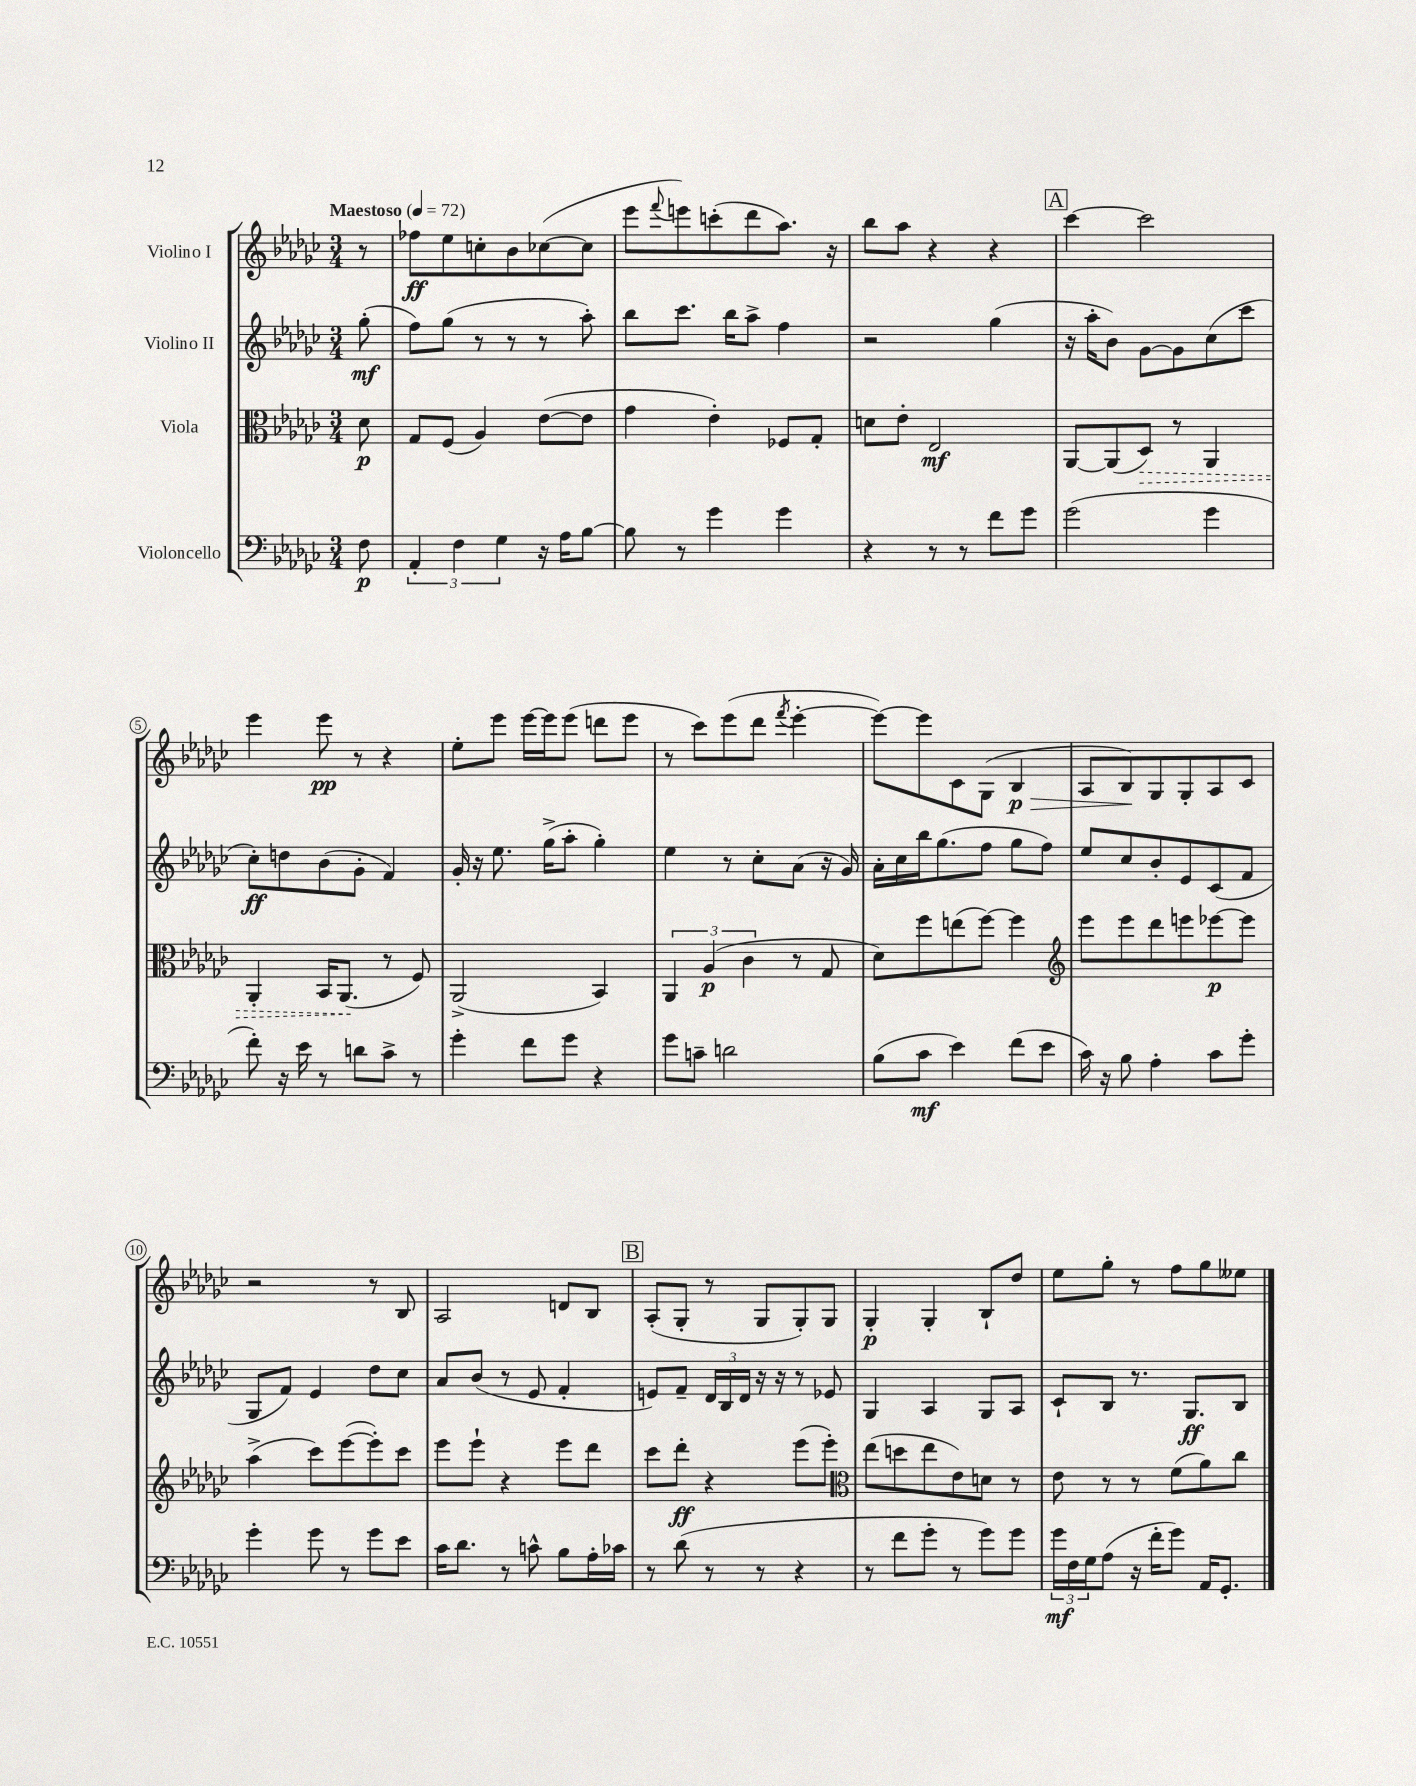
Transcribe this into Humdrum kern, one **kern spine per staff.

**kern	**dynam	**kern	**dynam	**kern	**dynam	**kern	**dynam
*part4	*part4	*part3	*part3	*part2	*part2	*part1	*part1
*staff4	*staff4	*staff3	*staff3	*staff2	*staff2	*staff1	*staff1
*I"Violoncello	*	*I"Viola	*	*I"Violino II	*	*I"Violino I	*
*clefF4	*	*clefC3	*	*clefG2	*	*clefG2	*
*k[b-e-a-d-g-c-]	*	*k[b-e-a-d-g-c-]	*	*k[b-e-a-d-g-c-]	*	*k[b-e-a-d-g-c-]	*
*M3/4	*	*M3/4	*	*M3/4	*	*M3/4	*
*MM72	*	*MM72	*	*MM72	*	*MM72	*
=	=	=	=	=	=	=	=
!	!	!	!	!	!	!LO:TX:a:B:t=Maestoso	!
8F\	p	8d-\	p	(8gg-'\	mf	8r	.
=1	=1	=1	=1	=1	=1	=1	=1
6AA-'/	.	8G-/L	.	8ff\L)	.	8ff-X\L	ff
.	.	(8F/J	.	(8gg-\J	.	8ee-\	.
6F\	.	.	.	.	.	.	.
.	.	4A-/)	.	8r	.	8ccn'\	.
6G-\	.	.	.	.	.	.	.
.	.	.	.	8r	.	8b-\	.
16r	.	([8e-\L	.	8r	.	([8cc-X\	.
16A-\KL	.	.	.	.	.	.	.
[8B-\J	.	8e-\J]	.	8aa-'\)	.	8cc-\J]	.
=2	=2	=2	=2	=2	=2	=2	=2
8B-\]	.	4g-\	.	8bb-\L	.	8eee-\L	.
.	.	.	.	.	.	8qqfff/	.
8r	.	.	.	8.ccc-\J	.	8eeen\)	.
4g-\	.	4e-'\)	.	.	.	(8cccn'\	.
.	.	.	.	16bb-\KL	.	.	.
.	.	.	.	8aa-^\J	.	8ddd-\	.
4g-\	.	8F-X/L	.	4ff\	.	8.aa-\J)	.
.	.	8G-'/J	.	.	.	.	.
.	.	.	.	.	.	16r	.
=3	=3	=3	=3	=3	=3	=3	=3
4r	.	8dn\L	.	2r	.	8bb-\L	.
.	.	8e-'\J	.	.	.	8aa-\J	.
8r	.	2E-/	mf	.	.	4r	.
8r	.	.	.	.	.	.	.
8f\L	.	.	.	(4gg-\	.	4r	.
8g-\J	.	.	.	.	.	.	.
!!LO:REH:place=s1:t=A
=4	=4	=4	=4	=4	=4	=4	=4
(2g-\	.	[8AA-/L	.	16r	.	[4ccc-\	.
.	.	.	.	16aa-'\KL	.	.	.
.	.	(8AA-/]	.	8b-\J)	.	.	.
!	!	!	!LO:HP:b	!	!	!	!
.	.	8D-/J)	>	[8g-\L	.	2ccc-\]	.
.	.	8r	.	8g-\]	.	.	.
4g-\	.	4AA-/	.	(8cc-\	.	.	.
.	.	.	.	8ccc-\J	.	.	.
!!LO:LB:g=z
=5	=5	=5	=5	=5	=5	=5	=5
8f'\)	.	4AA-'/	.	8cc-'\L)	ff	4eee-\	.
16r	.	.	.	8ddn\	.	.	.
16e-\	.	.	.	.	.	.	.
8r	.	16BB-/KL	.	(8b-\	.	8eee-\	pp
.	.	(8.AA-/J	.	.	.	.	.
8dn\L	.	.	.	8g-'\J	.	8r	.
8c-^\J	.	8r	]	4f/)	.	4r	.
8r	.	8F/)	.	.	.	.	.
=6	=6	=6	=6	=6	=6	=6	=6
4g-'\	.	(2AA-^/	.	16g-'/	.	8ee-'\L	.
.	.	.	.	16r	.	.	.
.	.	.	.	8.ee-\	.	8eee-\J	.
8f\L	.	.	.	.	.	[16eee-\LL	.
.	.	.	.	(16gg-^\KL	.	16eee-\J]	.
8g-\J	.	.	.	8aa-'\J	.	(8eee-\J	.
4r	.	4BB-/)	.	4gg-'\)	.	8dddn\L	.
.	.	.	.	.	.	8eee-\J	.
=7	=7	=7	=7	=7	=7	=7	=7
8g-\L	.	6AA-/	.	4ee-\	.	8r	.
8cn~\J	.	.	.	.	.	8ccc-\L)	.
.	.	(6A-/	p	.	.	.	.
2dn\	.	.	.	8r	.	(8eee-\	.
.	.	6c-\	.	.	.	.	.
.	.	.	.	8cc-'\L	.	8ddd-\J	.
.	.	.	.	.	.	8qfff/	.
.	.	8r	.	(8a-\J	.	[4eee-'\	.
.	.	8G-/	.	16r	.	.	.
.	.	.	.	16g-/)	.	.	.
=8	=8	=8	=8	=8	=8	=8	=8
(8B-\L	.	8d-\L)	.	16a-'\LL	.	8eee-\L_)	.
.	.	.	.	16cc-\	.	.	.
8c-\J	mf	8ff\	.	16bb-\J	.	8eee-\]	.
.	.	.	.	(8.gg-\	.	.	.
4e-\)	.	(8een\	.	.	.	8c-\	.
.	.	[8ff\J)	.	8ff\J	.	(8G-\J	.
!	!	!	!	!	!	!	!LO:HP:b
(8f\L	.	4ff\]	.	8gg-\L	.	4B-/	> p
8e-\J	.	.	.	8ff\J)	.	.	.
=9	=9	=9	=9	=9	=9	=9	=9
*	*	*clefG2	*	*	*	*	*
16c-\)	.	8eee-\L	.	8ee-/L	.	8A-/L	.
16r	.	.	.	.	.	.	.
8B-\	.	8eee-\	.	8cc-/	.	8B-/)	.
4A-'\	.	8ddd-\	.	8b-'/	.	8G-/	]
.	.	8eeen\	.	8e-/	.	8G-'/	.
8c-\L	.	[8eee-X\	p	(8c-/	.	8A-/	.
8g-'\J	.	8eee-\J]	.	8f/J	.	8c-/J	.
!!LO:LB:g=z
=10	=10	=10	=10	=10	=10	=10	=10
4g-'\	.	(4aa-^\	.	8G-/L	.	2r	.
.	.	.	.	8f/J)	.	.	.
8g-\	.	8ccc-\L)	.	4e-/	.	.	.
8r	.	([8eee-\	.	.	.	.	.
8g-\L	.	8eee-'\])	.	8dd-\L	.	8r	.
8e-\J	.	8ccc-\J	.	8cc-\J	.	8B-/	.
=11	=11	=11	=11	=11	=11	=11	=11
16c-\KL	.	8eee-\L	.	8a-/L	.	2A-/	.
8.d-\J	.	.	.	.	.	.	.
.	.	8eee-`\J	.	(8b-/J	.	.	.
8r	.	4r	.	8r	.	.	.
8cn^^\	.	.	.	8e-/	.	.	.
8B-\L	.	8eee-\L	.	4f'/	.	8dn/L	.
16A-'\L	.	8ddd-\J	.	.	.	8B-/J	.
16c-X\JJ	.	.	.	.	.	.	.
!!LO:REH:place=s1:t=B
=12	=12	=12	=12	=12	=12	=12	=12
8r	.	8ccc-\L	.	8en/L)	.	(8A-'/L	.
(8d-\	.	8ddd-'\J	ff	8f~/J	.	8G-'/J	.
8r	.	4r	.	24d-/LL	.	8r	.
.	.	.	.	24B-/	.	.	.
.	.	.	.	24d-/JJ	.	.	.
8r	.	.	.	16r	.	8G-/L	.
.	.	.	.	16r	.	.	.
4r	.	(8eee-\L	.	8r	.	8G-'/)	.
.	.	8eee-'\J)	.	8e-X/	.	8G-/J	.
=13	=13	=13	=13	=13	=13	=13	=13
*	*	*clefC3	*	*	*	*	*
8r	.	(8ee-\L	.	4G-/	.	4G-'/	p
8f\L	.	8ddn\	.	.	.	.	.
8g-'\J	.	8ee-\	.	4A-/	.	4G-'/	.
8r	.	8e-\)	.	.	.	.	.
8g-\L)	.	8dn\J	.	8G-/L	.	8B-`/L	.
8g-\J	.	8r	.	8A-/J	.	8dd-/J	.
=14	=14	=14	=14	=14	=14	=14	=14
24g-\LL	mf	8e-\	.	8c-`/L	.	8ee-\L	.
24F\	.	.	.	.	.	.	.
24G-\J	.	.	.	.	.	.	.
(8A-\J	.	8r	.	8B-/J	.	8gg-'\J	.
16r	.	8r	.	8.r	.	8r	.
16f'\KL	.	.	.	.	.	.	.
8g-\J)	.	(8f\L	.	.	.	8ff\L	.
.	.	.	.	8.G-/L	ff	.	.
16AA-/KL	.	8a-\)	.	.	.	8gg-\	.
8.GG-'/J	.	.	.	.	.	.	.
.	.	8cc-\J	.	8B-/J	.	8ee--X\J	.
==	==	==	==	==	==	==	==
*-	*-	*-	*-	*-	*-	*-	*-
